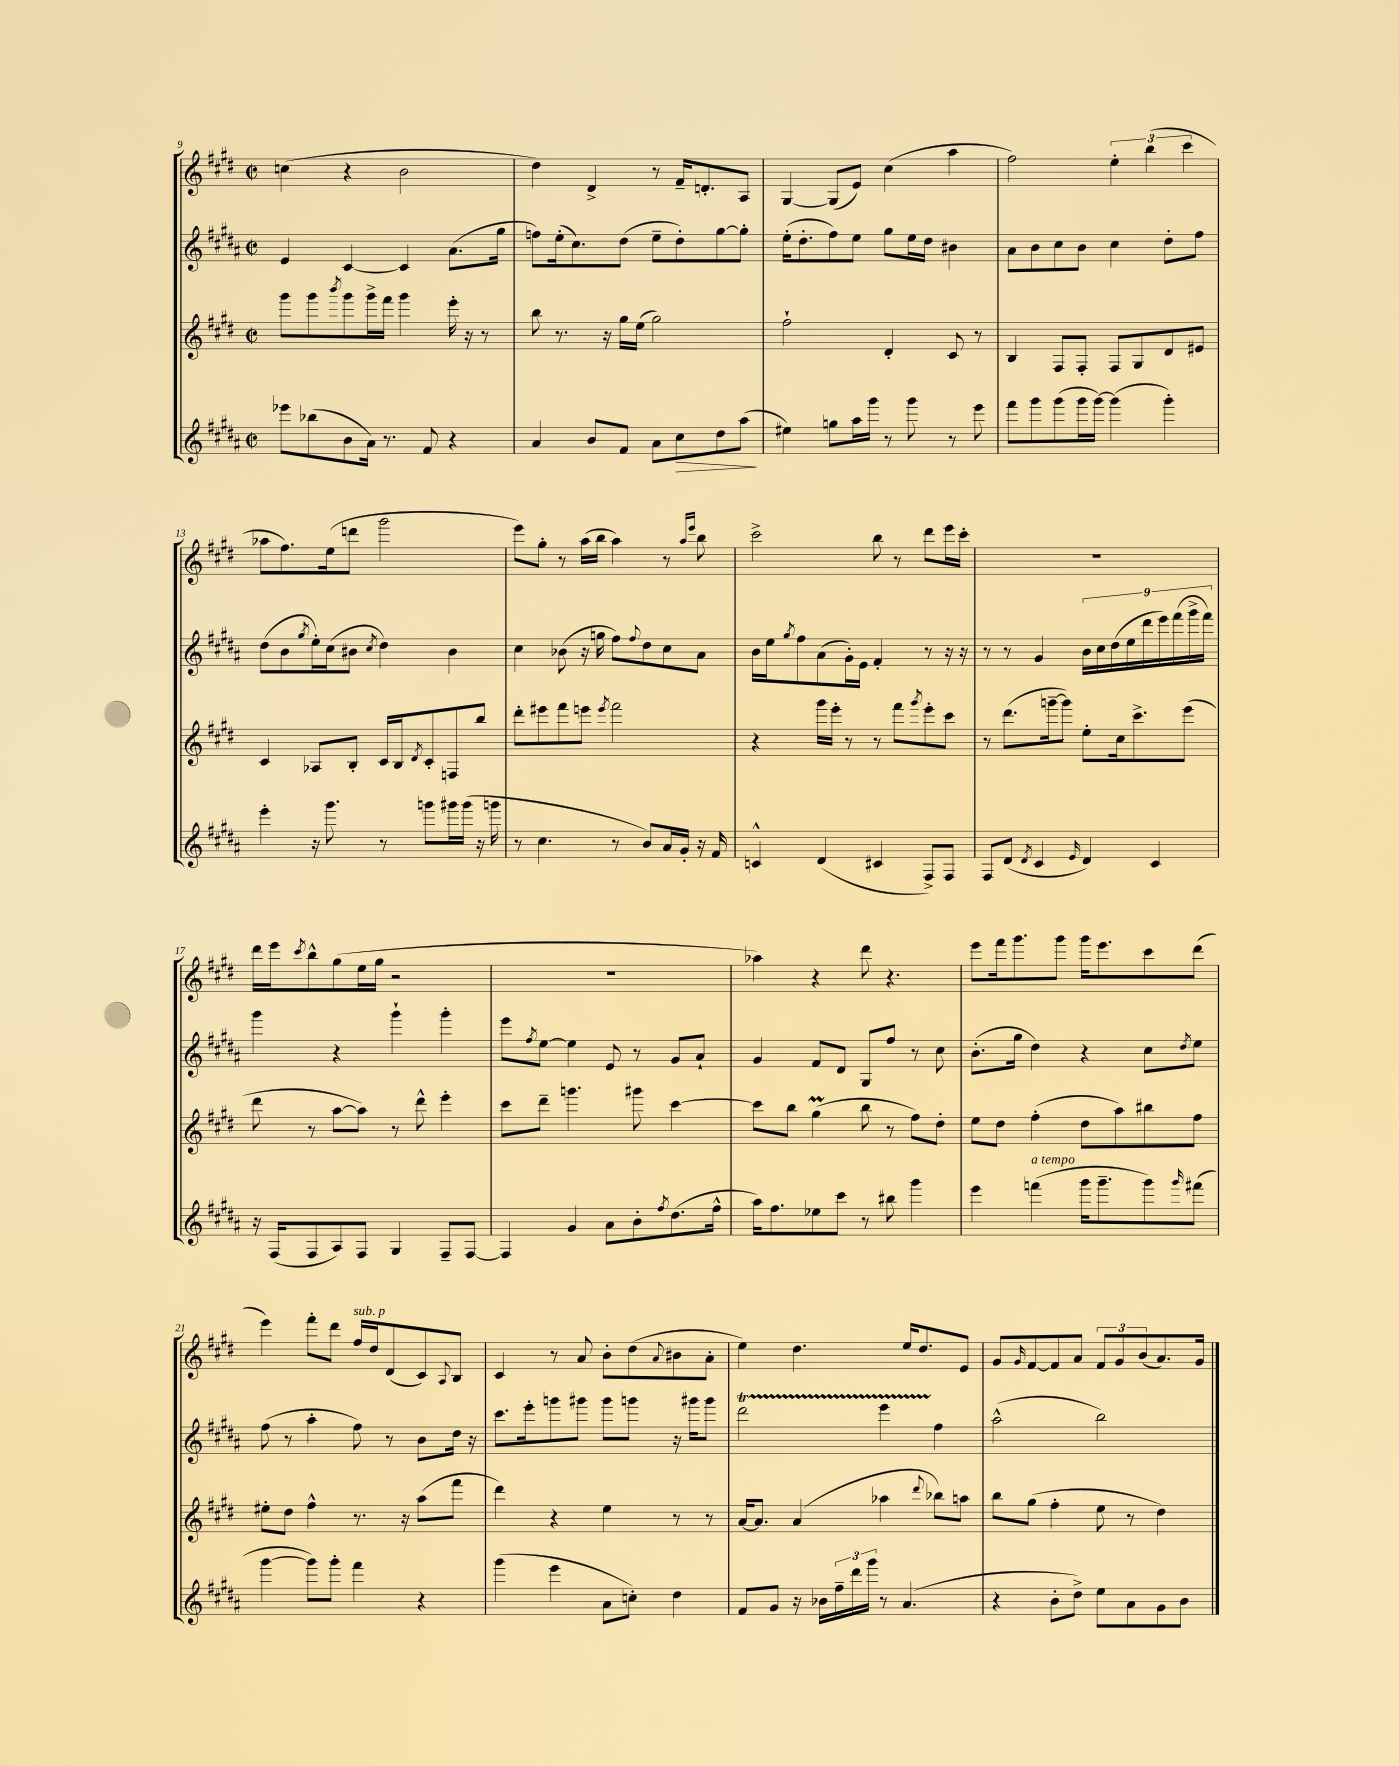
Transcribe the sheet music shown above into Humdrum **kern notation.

**kern	**kern	**kern	**kern
*staff4	*staff3	*staff2	*staff1
*clefG2	*clefG2	*clefG2	*clefG2
*k[f#c#g#d#a#]	*k[f#c#g#d#]	*k[f#c#g#d#a#]	*k[f#c#g#d#]
*M2/2	*M2/2	*M2/2	*M2/2
*met(c|)	*met(c|)	*met(c|)	*met(c|)
8eee-	8ggg#	4e	(4cc
(8bb-	8ggg#	.	.
.	8qbbb	.	.
8b	8ggg#	[4c#	4r
16a#)	16ggg#^	.	.
8.r	16fff#	.	.
.	4ggg#	4c#]	2b
8f#	.	.	.
4r	16eee'	(8.a#	.
.	16r	.	.
.	8r	.	.
.	.	16gg#	.
=	=	=	=
4a#	8bb	8ff)	4dd#)
.	8.r	(16ee'	.
.	.	8.cc#)	.
8b	.	.	4d#^
.	16r	.	.
8f#	16gg#	(8dd#	.
.	(16ee	.	.
8a#	2gg#)	8ee~	8r
8cc#	.	8dd#')	16f#~
.	.	.	8.d'
8dd#	.	[8gg#	.
(8aa#	.	8gg#']	8A
=	=	=	=
4ee#)	2ff#`	(16ee'	[4G#
.	.	8.dd#'	.
8gg	.	8ff#)	(8G#]
16aa#	.	8ee	8e)
16ggg#	.	.	.
8r	4d#'	8gg#	(4cc#
8ggg#	.	16ee	.
.	.	16dd#	.
8r	8c#	4b#	4aa
8eee	8r	.	.
=	=	=	=
8fff#	4B	8a#	2ff#)
8ggg#	.	8b	.
(8ggg#	8F#	8cc#	.
16ggg#	8F#'	8b	.
[16ggg#)	.	.	.
(4ggg#]	8F#	4cc#	6ee'
.	8G#	.	.
.	.	.	(6bb
4ggg#')	8d#	8dd#'	.
.	.	.	6ccc#
.	8e#	8ff#	.
=	=	=	=
4eee'	4c#	(8dd#	8aa-
.	.	8b	8.ff#)
.	.	8qgg#	.
16r	8A-	16ee')	.
8.ggg#	.	(16cc#	(16ee
.	8B'	8b#	8ddd
.	.	8qcc#	.
8r	16c#	4dd#)	2ggg#
.	16B	.	.
.	8qd#	.	.
8ggg	8c#'	.	.
16ggg#	8F	4b#	.
(16ggg#	.	.	.
16r	8bb	.	.
16ggg	.	.	.
=	=	=	=
8r	8ddd#'	4cc#	8eee)
4.cc#	8eee#	.	8gg#'
.	8fff#	(8b-	8r
.	8eee	16r	(16aa
.	.	16gg	16bb
.	8qeee	.	.
8r	2fff#	8ff#)	4aa)
.	.	8qqff#	.
8b)	.	8dd#	.
16a#	.	8cc#	8r
16g#'	.	.	.
.	.	.	16qqaa
.	.	.	16qqeee
16r	.	8a#	8bb
16f#	.	.	.
=	=	=	=
4c^^	4r	16b	2ccc#^
.	.	16ee	.
.	.	8qgg#	.
.	.	8ff#	.
(4d#	16ggg#	(8a#	.
.	16eee'	.	.
.	8r	16g#')	.
.	.	16e	.
4c#	8r	4f#'	8bb
.	8fff#	.	8r
.	8qggg#	.	.
8F#^)	8eee'	8r	8ddd#
8F#	8ccc#	16r	16eee
.	.	16r	16ccc#'
=	=	=	=
8F#	8r	8r	1r
(8d#	(8.ddd#	8r	.
8qd#	.	.	.
4c#	.	4g#	.
.	[16ggg~	.	.
.	8ggg])	.	.
16qqe	.	.	.
4d#)	8ee'	18b	.
.	.	18cc#	.
.	.	(18dd#	.
.	16cc#	.	.
.	.	18ee	.
.	8.ccc#^	.	.
.	.	18ddd#	.
4c#	.	.	.
.	.	18eee)	.
.	.	(18fff#	.
.	(8eee	.	.
.	.	18ggg#^	.
.	.	18fff#)	.
=	=	=	=
16r	8ddd#	4ggg#	16ddd#
(16F#	.	.	16eee
.	.	.	8qccc#
8F#	8r	.	8bb^^
8A#)	[8aa	4r	(8gg#
8F#	8aa])	.	16ee
.	.	.	16gg#
4G#	8r	4ggg#`	2r
.	8ddd#^^	.	.
8F#~	4eee'	4ggg#'	.
[8F#	.	.	.
=	=	=	=
4F#]	8ccc#	8eee	1r
.	.	8qff#	.
.	8ddd#~	[8ee	.
4g#	4.ggg	4ee]	.
8a#	.	8e	.
8b'	8ggg#	8r	.
8qff#	.	.	.
(8.dd#	[4ccc#	8g#	.
.	.	8a#`	.
16ff#^^	.	.	.
=	=	=	=
16aa#)	8ccc#]	4g#	4aa-)
8.ff#	.	.	.
.	8bb	.	.
8ee-	(4gg#	8f#	4r
8ccc#	.	8d#	.
8r	8bb	8G#	8ddd#
8bb#	8r	8ff#	4.r
4ggg#	8ff#)	8r	.
.	8dd#'	8cc#	.
=	=	=	=
4eee	8ee	(8.b'	8eee
.	8dd#	.	16fff#
.	.	16gg#	8.ggg#
(4fff	(4ff#'	4dd#)	.
.	.	.	8ggg#
16ggg#	8dd#	4r	16ggg#
8.ggg#~	.	.	8.eee
.	8aa)	.	.
8ggg#)	8bb#	8cc#	8ccc#
16qqggg#	.	8qdd#	.
(8fff#	8ff#	8ee	(8ddd#
=	=	=	=
[4ggg#	8ee#'	(8ff#	4eee)
.	8dd#	8r	.
8ggg#])	4ff#^^	4aa#'	8fff#'
8ggg#'	.	.	8ddd#
4fff#	8.r	8ff#)	16ff#
.	.	.	16dd#
.	.	8r	(8d#
.	16r	.	.
4r	(8aa	8b	8c#)
.	.	.	8qqA
.	8fff#	16dd#	8B
.	.	16r	.
=	=	=	=
(4ggg#	4ddd#)	8.ccc#	4c#
.	.	16eee'	.
4eee	4r	8ggg	8r
.	.	8ggg#	8a
8a#	4ee	8ggg#	8b'
8cc')	.	8ggg	(8dd#
.	.	.	8qqa
4dd#	8r	16r	8b#
.	.	16ggg#	.
.	8r	8ggg#	8a'
=	=	=	=
8f#	[16a	2ddd#	4ee)
.	8.a]	.	.
8g#	.	.	.
16r	(4a	.	4.dd#
16b-	.	.	.
24ff#~	.	.	.
24ddd#	.	.	.
24ggg#	.	.	.
8r	4aa-	4eee	.
(4.a#	.	.	16ee
.	.	.	8.dd#
.	8qqddd#	.	.
.	8bb-)	4ff#	.
.	8aa	.	8e
=	=	=	=
4r	8bb	(2aa#^^	8g#
.	.	.	16qqg#
.	(8gg#	.	[8f#
8b'	4ff#'	.	8f#]
8dd#^)	.	.	8a
8ee	8ee	2bb)	12f#
.	.	.	12g#
8a#	8r	.	.
.	.	.	(12b
8g#	4dd#)	.	8.a)
8b	.	.	.
.	.	.	16g#
==	==	==	==
*-	*-	*-	*-
